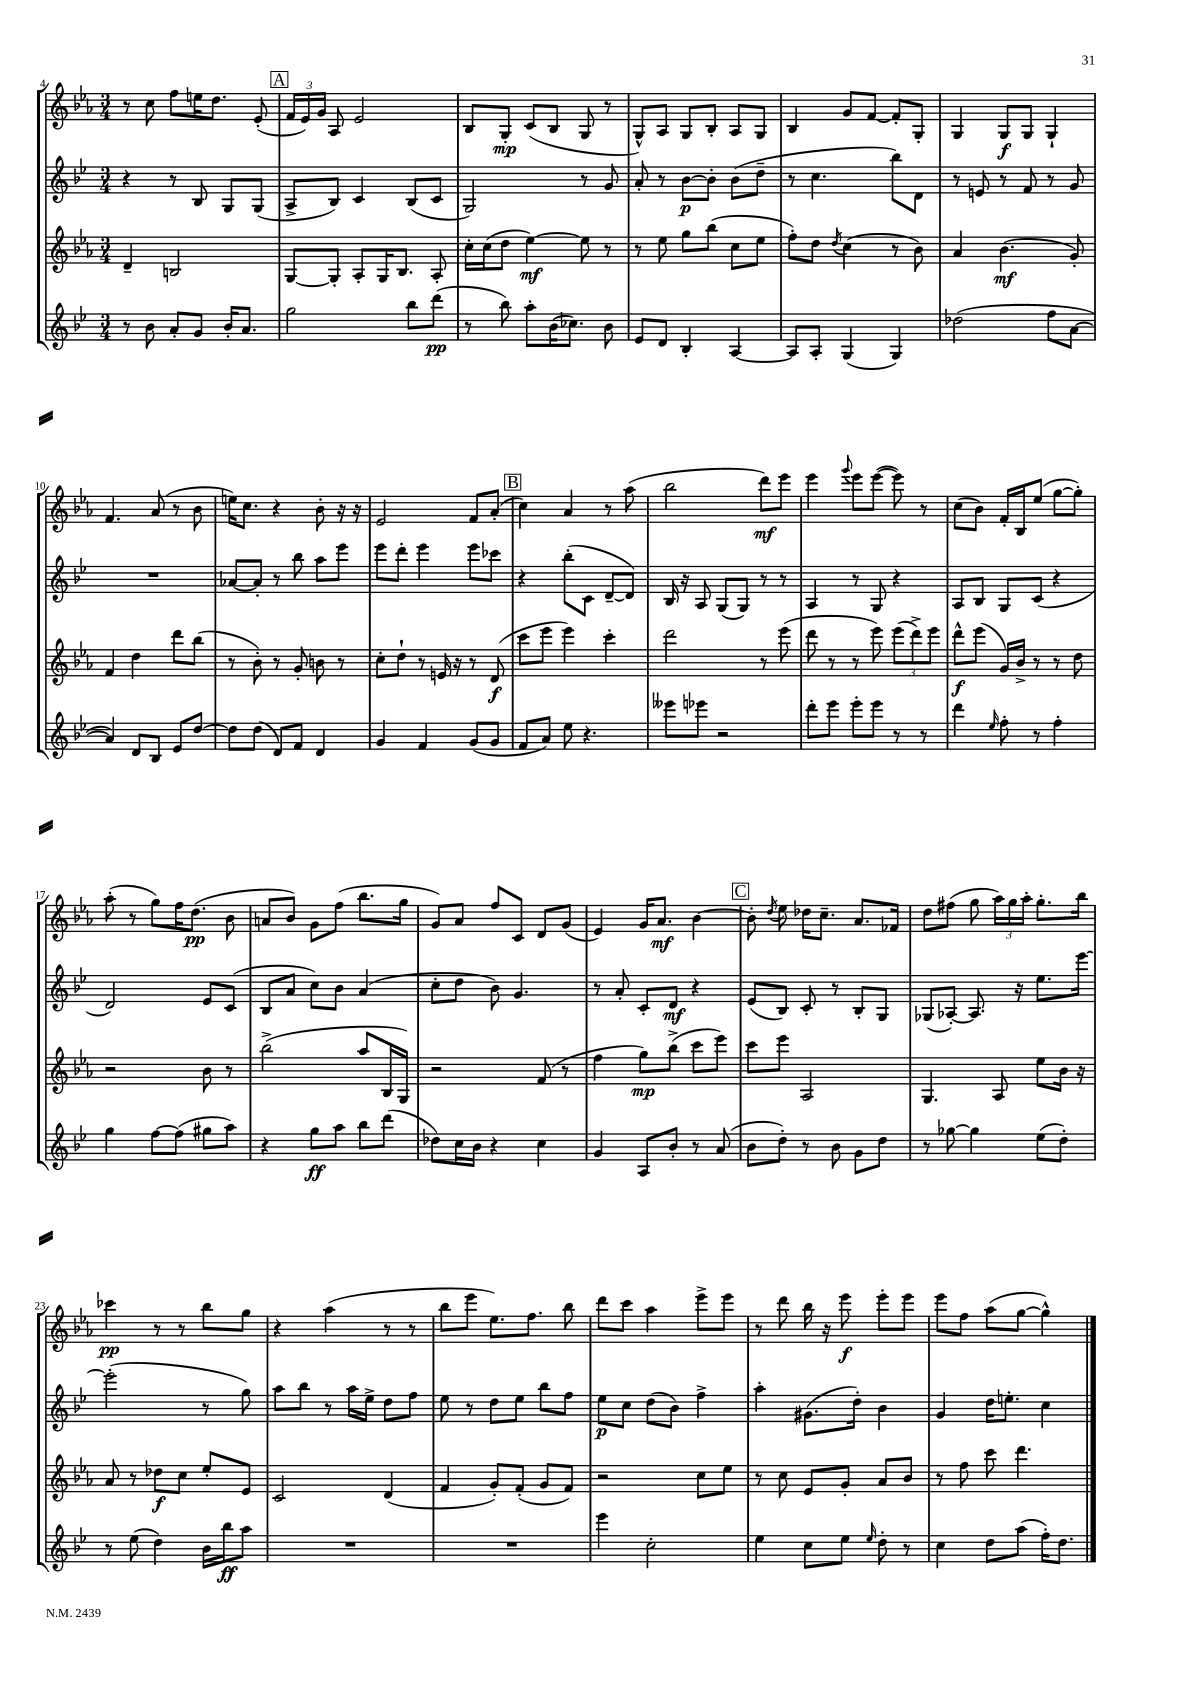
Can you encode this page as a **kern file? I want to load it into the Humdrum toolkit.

**kern	**kern	**kern	**kern
*staff4	*staff3	*staff2	*staff1
*clefG2	*clefG2	*clefG2	*clefG2
*k[b-e-]	*k[b-e-a-]	*k[b-e-]	*k[b-e-a-]
*M3/4	*M3/4	*M3/4	*M3/4
8r	4d~/	4r	8r
8b-\	.	.	8cc\
8a'/L	2B/	8r	8ff\L
8g/J	.	8B-/	16ee\K
.	.	.	8.dd\J
16b-'/LK	.	8G/L	.
8.a/J	.	.	.
.	.	(8G/J	(8e-'/
=	=	=	=
2gg\	[8G/L	8A^/L	24f/LL
.	.	.	24e-/)
.	.	.	24g/JJ
.	8G'/]J	8B-/J)	8A-/
.	8A-'/L	4c/	2e-/
.	16G/K	.	.
.	8.B-/J	.	.
8bb-\L	.	(8B-/L	.
(8ddd\J	8A-'/	8c/J	.
=	=	=	=
8r	16cc'\LL	2G/)	8B-/L
.	(16cc\J	.	.
8bb-\)	8dd\J	.	8G'/J
8aa'\L	[4ee-\)	.	(8c/L
(16b-\K	.	.	8B-/J
8.cc-\J)	.	.	.
.	8ee-\]	8r	8G/
8b-\	8r	8g/	8r
=	=	=	=
8e-/L	8r	8a'/	8G^^/L)
8d/J	8ee-\	8r	8A-/J
4B-'/	8gg\L	[8b-\L	8G/L
.	(8bb-\J	8b-'\]J	8B-'/J
[4A/	8cc\L	(8b-\L	8A-/L
.	8ee-\J	8dd~\J	8G/J
=	=	=	=
8A/]L	8ff'\L)	8r	4B-/
8A'/J	8dd\J	4.cc\	.
.	8qdd/	.	.
(4G/	(4cc\	.	8g/L
.	.	.	[8f/J
4G/)	8r	8bb-\L)	8f'/]L
.	8b-\)	8d\J	8G'/J
=	=	=	=
(2dd-\	4a-/	8r	4G/
.	.	8e/	.
.	(4.b-\	8r	8G/L
.	.	8f/	8G/J
8ff\L	.	8r	4G`/
[8a\J	8g'/)	8g/	.
=	=	=	=
4a/])	4f/	2.r	4.f/
8d/L	4dd\	.	.
8B-/J	.	.	(8a-/
8e-/L	8ddd\L	.	8r
[8dd/J	(8bb-\J	.	8b-\
=	=	=	=
8dd\]L	8r	[8a-/L	16ee\LK)
.	.	.	8.cc\J
(8dd\J	8b-'\)	8a-'/]J	.
8d/L)	8r	8r	4r
8f/J	8g'/	8bb-\	.
4d/	8b\	8aa\L	8b-'\
.	8r	8eee-\J	16r
.	.	.	16r
=	=	=	=
4g/	8cc'\L	8eee-\L	2e-/
.	8dd`\J	8ddd'\J	.
4f/	8r	4eee-\	.
.	16e/	.	.
.	16r	.	.
(8g/L	8r	8eee-\L	8f/L
8g/J	(8d/	8ccc-\J	(8a-'/J
=	=	=	=
8f/L	8ccc\L	4r	4cc\)
8a/J)	8eee-\J	.	.
8ee-\	4eee-\)	(8bb-'\L	4a-/
4.r	.	8c\J	.
.	4ccc'\	[8d~/L	8r
.	.	8d/]J)	(8aa-\
=	=	=	=
8eee--\L	2ddd\	16B-/	2bb-\
.	.	16r	.
8eee-\J	.	8A/	.
2r	.	(8G/L	.
.	.	8G/J)	.
.	8r	8r	8ddd\L)
.	(8eee-\	8r	8eee-\J
=	=	=	=
8ddd'\L	8ddd\	4A/	4eee-\
8eee-\J	8r	.	.
.	.	.	8qqggg/
8eee-'\L	8r	8r	8eee-\L
8eee-\J	8eee-\)	8G/	([8eee-\J
8r	(12eee-\L	4r	8eee-\])
.	12ddd^\)	.	.
8r	.	.	8r
.	12eee-\J	.	.
=	=	=	=
4ddd\	8ddd^^\L	8A/L	(8cc\L
.	(8eee-\J	8B-/J	8b-\J)
16qqee-/	.	.	.
8ff'\	16g/LL)	8G/L	16f'/LL
.	16b-^/JJ	.	16B-/J
8r	8r	(8c/J	(8ee-/J
4ff'\	8r	4r	[8gg\L
.	8dd\	.	8gg'\]J)
=	=	=	=
4gg\	2r	2d/)	(8aa-'\
.	.	.	8r
[8ff\L	.	.	8gg\L)
(8ff\]J	.	.	16ff\K
.	.	.	(8.dd\J
8gg#\L	8b-\	8e-/L	.
8aa\J)	8r	(8c/J	8b-\
=	=	=	=
4r	(2bb-^\	8B-/L	8a/L
.	.	8a/J	8b-/J)
8gg\L	.	8cc\L)	8g\L
8aa\J	.	8b-\J	(8ff\J
8bb-\L	8aa-/L	(4a/	8.bb-\L
(8ddd\J	16B-/L	.	.
.	16G/JJ)	.	16gg\Jk
=	=	=	=
8dd-\L)	2r	8cc'\L	8g/L)
16cc\L	.	8dd\J	8a-/J
16b-\JJ	.	.	.
4r	.	8b-\)	8ff/L
.	.	4.g/	8c/J
4cc\	(8f/	.	8d/L
.	8r	.	(8g/J
=	=	=	=
4g/	4ff\	8r	4e-/)
.	.	8a'/	.
8A/L	8gg\L)	8c'/L	16g/LK
.	.	.	8.a-/J
8b-'/J	(8bb-^\J	8d/J	.
8r	8ccc\L	4r	[4b-\
(8a/	8eee-\J)	.	.
=	=	=	=
8b-\L	8ccc\L	(8e-/L	8b-'\]
.	.	.	8qdd/
8dd'\J)	8eee-\J	8B-/J)	8ee-\
8r	2A-/	8c'/	16dd-\LK
.	.	.	8.cc~\J
8b-\	.	8r	.
8g\L	.	8B-'/L	8.a-/L
8dd\J	.	8G/J	.
.	.	.	16f-/Jk
=	=	=	=
8r	4.G/	(8G-/L	8dd\L
[8gg-\	.	[8A-'/J)	(8ff#\J
4gg-\]	.	8.A-/]	8gg\
.	8A-/	.	24aa-\LL)
.	.	.	24gg\
.	.	16r	.
.	.	.	24aa-'\JJ
(8ee-\L	8ee-\L	8.ee-\L	8.gg'\L
8dd'\J)	16b-\Jk	.	.
.	16r	[16eee-\Jk	16bb-\Jk
=	=	=	=
8r	8a-/	(2eee-'\]	4ccc-\
(8ee-\	8r	.	.
4dd\)	8dd-\L	.	8r
.	8cc\J	.	8r
16b-\LL	8ee-'/L	8r	8bb-\L
16bb-\J	.	.	.
8aa\J	8e-/J	8gg\)	8gg\J
=	=	=	=
2.r	2c/	8aa\L	4r
.	.	8bb-\J	.
.	.	8r	(4aa-\
.	.	16aa\LL	.
.	.	16ee-^\JJ	.
.	(4d/	8dd\L	8r
.	.	8ff\J	8r
=	=	=	=
2.r	4f/	8ee-\	8bb-\L
.	.	8r	8eee-\J
.	8g'/L)	8dd\L	8.ee-\L)
.	(8f'/J	8ee-\J	.
.	.	.	8.ff\J
.	8g/L	8bb-\L	.
.	8f/J)	8ff\J	8bb-\
=	=	=	=
4eee-\	2r	8ee-\L	8ddd\L
.	.	8cc\J	8ccc\J
2cc'\	.	(8dd\L	4aa-\
.	.	8b-\J)	.
.	8cc\L	4ff^\	8eee-^\L
.	8ee-\J	.	8eee-\J
=	=	=	=
4ee-\	8r	4aa'\	8r
.	8cc\	.	8ddd\
8cc\L	8e-/L	(8.g#\L	16bb-\
.	.	.	16r
8ee-\J	8g'/J	.	8eee-\
.	.	16dd'\Jk)	.
16qqee-/	.	.	.
8dd'\	8a-/L	4b-\	8eee-'\L
8r	8b-/J	.	8eee-\J
=	=	=	=
4cc\	8r	4g/	8eee-\L
.	8ff\	.	8ff\J
8dd\L	8ccc\	16dd\LK	(8aa-\L
.	.	8.ee'\J	.
(8aa\J	4.ddd\	.	[8gg\J
16ff'\LK)	.	4cc\	4gg^^\])
8.dd\J	.	.	.
==	==	==	==
*-	*-	*-	*-
